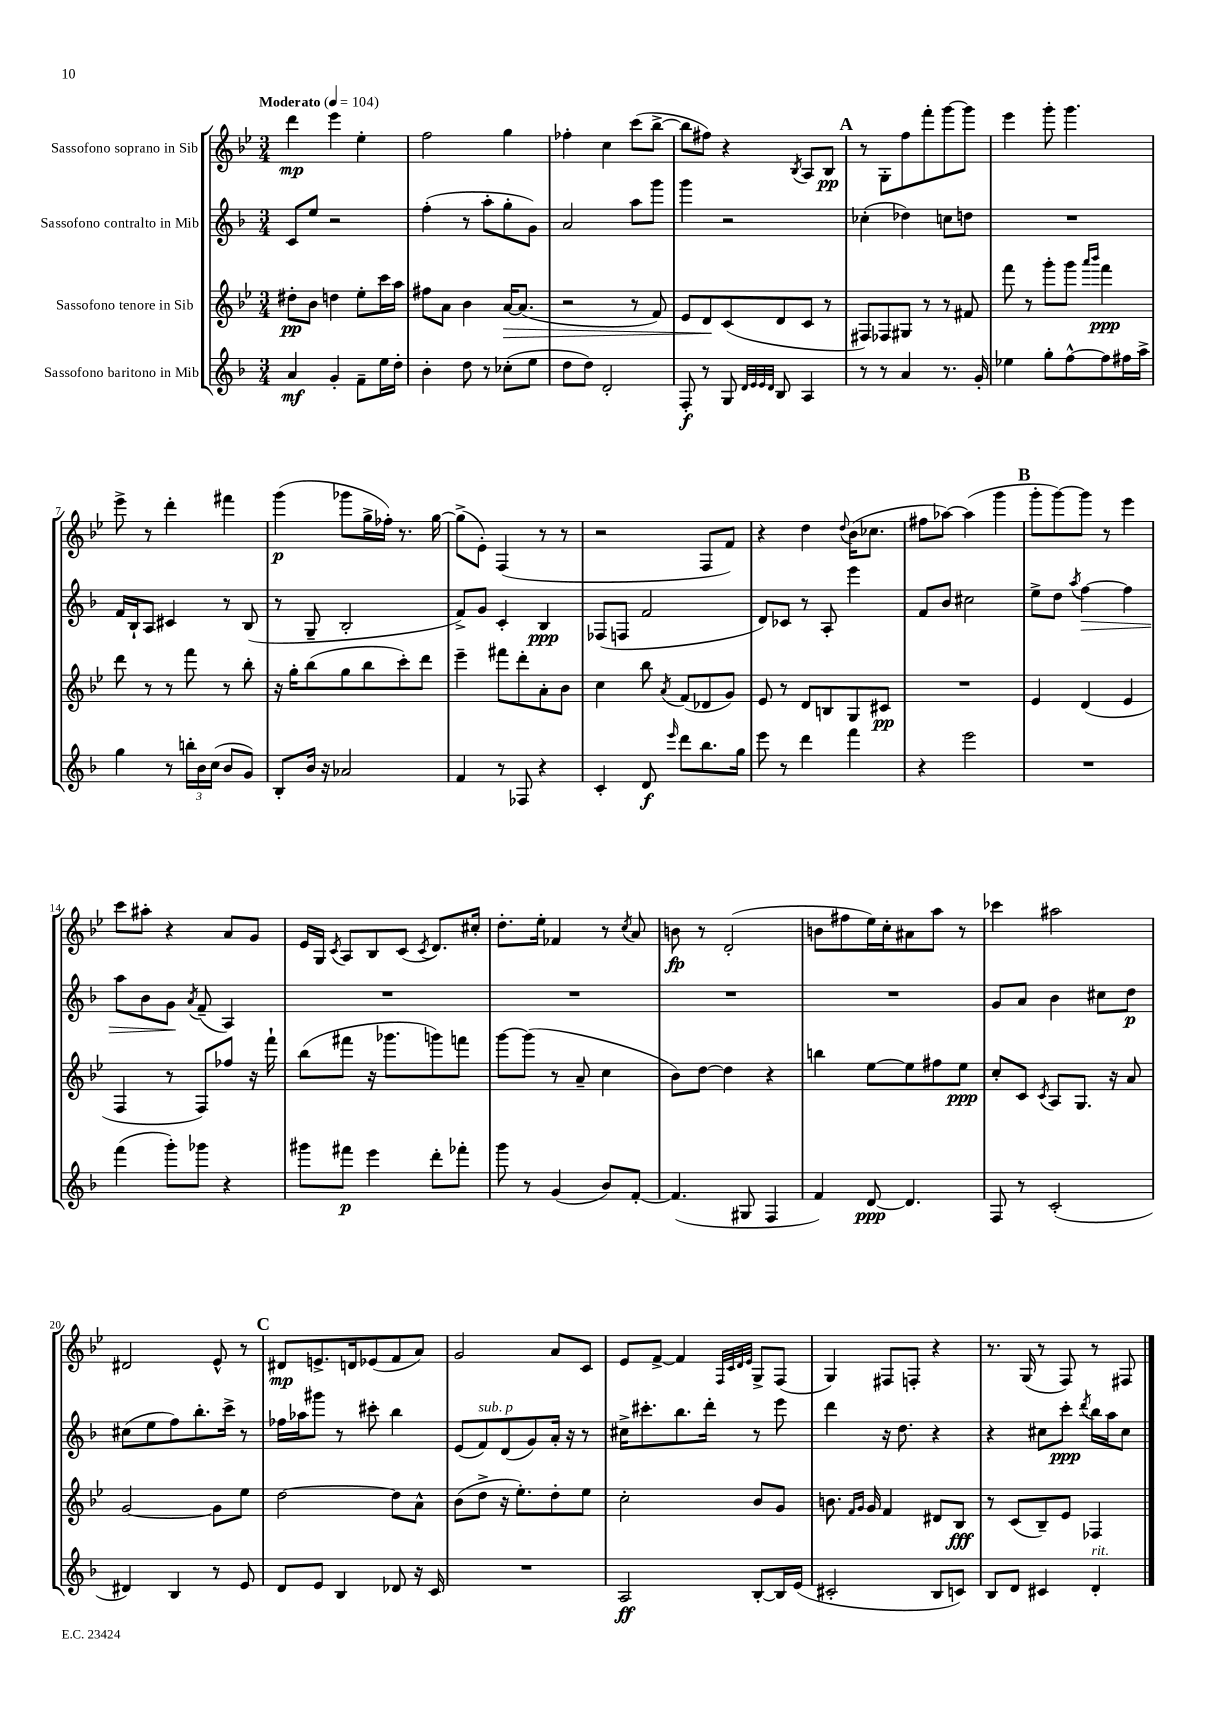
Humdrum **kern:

**kern	**dynam	**kern	**dynam	**kern	**dynam	**kern	**dynam
*part4	*part4	*part3	*part3	*part2	*part2	*part1	*part1
*staff4	*staff4	*staff3	*staff3	*staff2	*staff2	*staff1	*staff1
*I"Sassofono baritono in Mib	*	*I"Sassofono tenore in Sib	*	*I"Sassofono contralto in Mib	*	*I"Sassofono soprano in Sib	*
*clefG2	*	*clefG2	*	*clefG2	*	*clefG2	*
*k[b-]	*	*k[b-e-]	*	*k[b-]	*	*k[b-e-]	*
*M3/4	*	*M3/4	*	*M3/4	*	*M3/4	*
*MM104	*	*MM104	*	*MM104	*	*MM104	*
=1	=1	=1	=1	=1	=1	=1	=1
!	!	!	!	!	!	!LO:TX:a:B:t=Moderato	!
4a/	mf	8dd#X'\L	pp	8c/L	.	4ddd\	mp
.	.	8b-\J	.	8ee/J	.	.	.
4g'/	.	4ddn\	.	2r	.	4eee-\	.
8f~\L	.	8ee-'\L	.	.	.	4ee-'\	.
16ee\L	.	16ccc\L	.	.	.	.	.
16dd'\JJ	.	16aa\JJ	.	.	.	.	.
=2	=2	=2	=2	=2	=2	=2	=2
4b-'\	.	8ff#X\L	.	(4ff'\	.	2ff\	.
.	.	8a\J	.	.	.	.	.
8dd\	.	4b-\	.	8r	.	.	.
8r	.	.	.	8aa'\L	.	.	.
!	!	!	!LO:HP:b	!	!	!	!
(8cc-X'\L	.	[16a/KL	>	8gg'\	.	4gg\	.
.	.	(8.a/J]	.	.	.	.	.
8ee\J	.	.	.	8g\J)	.	.	.
=3	=3	=3	=3	=3	=3	=3	=3
8dd\L	.	2r	.	2a/	.	4ff-X'\	.
8dd\J)	.	.	.	.	.	.	.
2d'/	.	.	.	.	.	4cc\	.
.	.	8r	.	8aa\L	.	(8ccc\L	.
.	.	8f/)	.	8ggg\J	.	[8bb-^\J	.
=4	=4	=4	=4	=4	=4	=4	=4
8F'/	f	8e-/L	.	4ggg\	.	8bb-\L]	.
8r	.	8d/	.	.	.	8ff#X\J)	.
8G/	.	(8c/	]	2r	.	4r	.
32qqd/LLL	.	.	.	.	.	.	.
32qqe/	.	.	.	.	.	.	.
32qqe/	.	.	.	.	.	.	.
32qqd/JJJ	.	.	.	.	.	.	.
8B-/	.	8d/	.	.	.	.	.
.	.	.	.	.	.	8qB-/	.
4A/	.	8c/J	.	.	.	8A/L	.
.	.	8r	.	.	.	8B-/J	pp
!!LO:REH:place=s1:t=A
=5	=5	=5	=5	=5	=5	=5	=5
8r	.	8F#X/L)	.	(4cc-X'\	.	8r	.
8r	.	8F-X/	.	.	.	8G'\L	.
4a/	.	8G#X/J	.	4dd-X\)	.	8ff\	.
.	.	8r	.	.	.	8fff'\	.
8.r	.	8r	.	8ccn\L	.	[8ggg\	.
.	.	8f#X/	.	8ddn\J	.	8ggg\J]	.
16g'/	.	.	.	.	.	.	.
=6	=6	=6	=6	=6	=6	=6	=6
4ee-X\	.	8fff\	.	2.r	.	4eee-\	.
.	.	8r	.	.	.	.	.
8gg'\L	.	8ggg'\L	.	.	.	8ggg'\	.
[8ff^^\	.	8ggg\J	.	.	.	4.ggg\	.
.	.	16qqaaa/LL	.	.	.	.	.
.	.	16qqbbb-/JJ	.	.	.	.	.
8ff\]	.	4fff\	ppp	.	.	.	.
16ff#X\L	.	.	.	.	.	.	.
16aa^\JJ	.	.	.	.	.	.	.
!!LO:LB:g=z
=7	=7	=7	=7	=7	=7	=7	=7
4gg\	.	8ddd\	.	16f/LL	.	8eee-^\	.
.	.	.	.	16B-`/J	.	.	.
.	.	8r	.	8A/J	.	8r	.
8r	.	8r	.	4c#X/	.	4ddd'\	.
24bbn'\LL	.	8fff\	.	.	.	.	.
24b-\	.	.	.	.	.	.	.
(24cc\JJ	.	.	.	.	.	.	.
8b-/L	.	8r	.	8r	.	4fff#X\	.
8g/J)	.	8bb-'\	.	(8B-/	.	.	.
=8	=8	=8	=8	=8	=8	=8	=8
8B-'/L	.	16r	.	8r	.	(4ggg\	p
.	.	16gg'\KL	.	.	.	.	.
16b-/Jk	.	(8bb-\	.	8G~/	.	.	.
16r	.	.	.	.	.	.	.
2a-X/	.	8gg\	.	2B-'/	.	8ggg-X\L	.
.	.	8bb-\	.	.	.	16gg^\L	.
.	.	.	.	.	.	16ff-X'\JJ)	.
.	.	8ccc'\)	.	.	.	8.r	.
.	.	8ddd\J	.	.	.	.	.
.	.	.	.	.	.	[16gg\	.
=9	=9	=9	=9	=9	=9	=9	=9
4f/	.	4eee-~\	.	8f^/L)	.	(8gg^\L]	.
.	.	.	.	8g/J	.	8e-'\J)	.
8r	.	8fff#X\L	.	4c'/	.	(4F/	.
8F-X/	.	8ddd'\	.	.	.	.	.
4r	.	8a'\	.	4B-/	ppp	8r	.
.	.	8b-\J	.	.	.	8r	.
=10	=10	=10	=10	=10	=10	=10	=10
4c'/	.	4cc\	.	(8F-X/L	.	2r	.
.	.	.	.	8Fn/J	.	.	.
8d/	f	8bb-\	.	2f/	.	.	.
16qqeee/	.	8qa/	.	.	.	.	.
8ddd\L	.	(8f/L	.	.	.	.	.
8.bb-\	.	8d-X/	.	.	.	8F/L	.
.	.	8g/J)	.	.	.	8f/J)	.
16gg\Jk	.	.	.	.	.	.	.
=11	=11	=11	=11	=11	=11	=11	=11
8eee\	.	8e-/	.	8d/L)	.	4r	.
8r	.	8r	.	8c-X/J	.	.	.
4ddd\	.	8d/L	.	8r	.	4dd\	.
.	.	8Bn/	.	8A'/	.	.	.
.	.	.	.	.	.	8qqdd/	.
4fff\	.	8G/	.	4eee\	.	(16b-\KL	.
.	.	.	.	.	.	8.cc-X\J	.
.	.	8c#X/J	pp	.	.	.	.
=12	=12	=12	=12	=12	=12	=12	=12
4r	.	2.r	.	8f/L	.	8ff#X\L	.
.	.	.	.	8b-/J	.	[8aa-X\J)	.
2eee\	.	.	.	2cc#X\	.	(4aa-\]	.
.	.	.	.	.	.	4ggg\	.
!!LO:REH:place=s1:t=B
=13	=13	=13	=13	=13	=13	=13	=13
2.r	.	4e-/	.	8ee^\L	.	8ggg'\L	.
.	.	.	.	8dd\J	.	[8ggg\)	.
.	.	.	.	8qaa/	.	.	.
!	!	!	!	!	!LO:HP:b	!	!
.	.	(4d/	.	[4ff\	>	8ggg\J]	.
.	.	.	.	.	.	8r	.
.	.	4e-/	.	4ff\]	.	4eee-\	.
!!LO:LB:g=z
=14	=14	=14	=14	=14	=14	=14	=14
(4fff\	.	4F/	.	8aa\L	.	8ccc\L	.
.	.	.	.	8b-\	.	8aa#X'\J	.
8ggg'\L)	.	8r	.	8g\J	.	4r	.
.	.	.	.	8qa/	.	.	.
8ggg-X\J	.	8F/L)	.	(8f~/	]	.	.
4r	.	8ff-X/J	.	4A/)	.	8a/L	.
.	.	16r	.	.	.	8g/J	.
.	.	16fff`\	.	.	.	.	.
=15	=15	=15	=15	=15	=15	=15	=15
8ggg#X\L	.	(8bb-\L	.	2.r	.	16e-/LL	.
.	.	.	.	.	.	16G/JJ	.
.	.	.	.	.	.	8qc/	.
8fff#X\J	p	8fff#X\J	.	.	.	8A/L	.
4eee\	.	16r	.	.	.	8B-/	.
.	.	8.ggg-X\L	.	.	.	.	.
.	.	.	.	.	.	(8c/J	.
.	.	.	.	.	.	8qc/	.
8ddd'\L	.	8gggn\)	.	.	.	8.d/L)	.
8fff-X'\J	.	8fffn\J	.	.	.	.	.
.	.	.	.	.	.	16cc#X'/Jk	.
=16	=16	=16	=16	=16	=16	=16	=16
8ggg\	.	[8ggg\L	.	2.r	.	8.dd'\L	.
8r	.	(8ggg\J]	.	.	.	.	.
.	.	.	.	.	.	16ee-'\Jk	.
(4g/	.	8r	.	.	.	4f-X/	.
.	.	8a~/	.	.	.	.	.
8b-/L)	.	4cc\	.	.	.	8r	.
.	.	.	.	.	.	8qcc/	.
[8f'/J	.	.	.	.	.	8a/	.
=17	=17	=17	=17	=17	=17	=17	=17
(4.f/]	.	8b-\L)	.	2.r	.	8bn\	fp
.	.	[8dd\J	.	.	.	8r	.
.	.	4dd\]	.	.	.	(2d'/	.
8G#X/	.	.	.	.	.	.	.
4F/	.	4r	.	.	.	.	.
=18	=18	=18	=18	=18	=18	=18	=18
4f/)	.	4bbn\	.	2.r	.	8bn\L	.
.	.	.	.	.	.	8ff#X\	.
[8d/	ppp	[8ee-\L	.	.	.	16ee-\L)	.
.	.	.	.	.	.	16cc'\J	.
4.d/]	.	8ee-\]	.	.	.	8a#X\	.
.	.	8ff#X\	.	.	.	8aa\J	.
.	.	8ee-\J	ppp	.	.	8r	.
=19	=19	=19	=19	=19	=19	=19	=19
8F/	.	8cc'/L	.	8g/L	.	4ccc-X\	.
8r	.	8c/J	.	8a/J	.	.	.
.	.	8qc/	.	.	.	.	.
(2c'/	.	8A/L	.	4b-\	.	2aa#X\	.
.	.	8.G/J	.	.	.	.	.
.	.	.	.	8cc#X\L	.	.	.
.	.	16r	.	.	.	.	.
.	.	8a/	.	8dd\J	p	.	.
!!LO:LB:g=z
=20	=20	=20	=20	=20	=20	=20	=20
4d#X/)	.	[2g/	.	(8cc#X\L	.	2d#X/	.
.	.	.	.	8ee\	.	.	.
4B-/	.	.	.	8ff\)	.	.	.
.	.	.	.	8.bb-'\	.	.	.
8r	.	8g\L]	.	.	.	8e-^^/	.
.	.	.	.	16ccc^\Jk	.	.	.
8e/	.	8ee-\J	.	8r	.	8r	.
!!LO:REH:place=s1:t=C
=21	=21	=21	=21	=21	=21	=21	=21
8d/L	.	[2dd\	.	16ff-X\LL	.	8d#X/L	mp
.	.	.	.	16aa-X\J	.	.	.
8e/J	.	.	.	8ggg#X\J	.	8.en^/	.
4B-/	.	.	.	8r	.	.	.
.	.	.	.	.	.	16dn/k	.
.	.	.	.	8ccc#X'\	.	(8e-X/	.
8d-X/	.	8dd\L]	.	4bb-\	.	8f/	.
16r	.	8a^^\J	.	.	.	8a/J)	.
16c/	.	.	.	.	.	.	.
=22	=22	=22	=22	=22	=22	=22	=22
2.r	.	(8b-\L	.	(8e/L	.	2g/	.
!	!	!	!	!LO:TX:a:i:t=sub. p	!	!	!
.	.	8dd^\J	.	8f/)	.	.	.
.	.	16r	.	(8d/	.	.	.
.	.	8.ee-'\L)	.	.	.	.	.
.	.	.	.	8g/)	.	.	.
.	.	8dd'\	.	16a'/Jk	.	8a/L	.
.	.	.	.	16r	.	.	.
.	.	8ee-\J	.	8r	.	8c/J	.
=23	=23	=23	=23	=23	=23	=23	=23
2A/	ff	2cc'\	.	16cc#X^\KL	.	8e-/L	.
.	.	.	.	8.ccc#X'\	.	.	.
.	.	.	.	.	.	[8f^/J	.
.	.	.	.	8.bb-\	.	4f/]	.
.	.	.	.	16ddd'\Jk	.	.	.
.	.	.	.	.	.	32qqF/LLL	.
.	.	.	.	.	.	32qqc/	.
.	.	.	.	.	.	32qqd/	.
.	.	.	.	.	.	32qqe-/JJJ	.
[8B-'/L	.	8b-/L	.	8r	.	8G^/L	.
16B-/L]	.	8g/J	.	8eee\	.	(8F/J	.
(16e/JJ	.	.	.	.	.	.	.
=24	=24	=24	=24	=24	=24	=24	=24
2c#X'/	.	8.bn\	.	4ddd\	.	4G/)	.
.	.	16qqf/LL	.	.	.	.	.
.	.	16qqg/JJ	.	.	.	.	.
.	.	16g/	.	.	.	.	.
.	.	4f/	.	16r	.	8F#X/L	.
.	.	.	.	8.dd\	.	.	.
.	.	.	.	.	.	8Fn'/J	.
8B-/L	.	8d#X/L	.	4r	.	4r	.
8cn/J)	.	8B-/J	fff	.	.	.	.
=25	=25	=25	=25	=25	=25	=25	=25
8B-/L	.	8r	.	4r	.	8.r	.
8d/J	.	(8c/L	.	.	.	.	.
.	.	.	.	.	.	(16G/	.
4c#X/	.	8B-~/)	.	8cc#X\L	.	8r	.
.	.	8e-/J	.	8ccc'\J	ppp	8F/)	.
.	.	.	.	8qddd/	.	.	.
!LO:TX:a:i:t=rit.	!	!	!	!	!	!	!
4d'/	.	4F-X/	.	16bb-\LL	.	8r	.
.	.	.	.	16aa\J	.	.	.
.	.	.	.	8cc#\J	.	8F#X/	.
==	==	==	==	==	==	==	==
*-	*-	*-	*-	*-	*-	*-	*-
